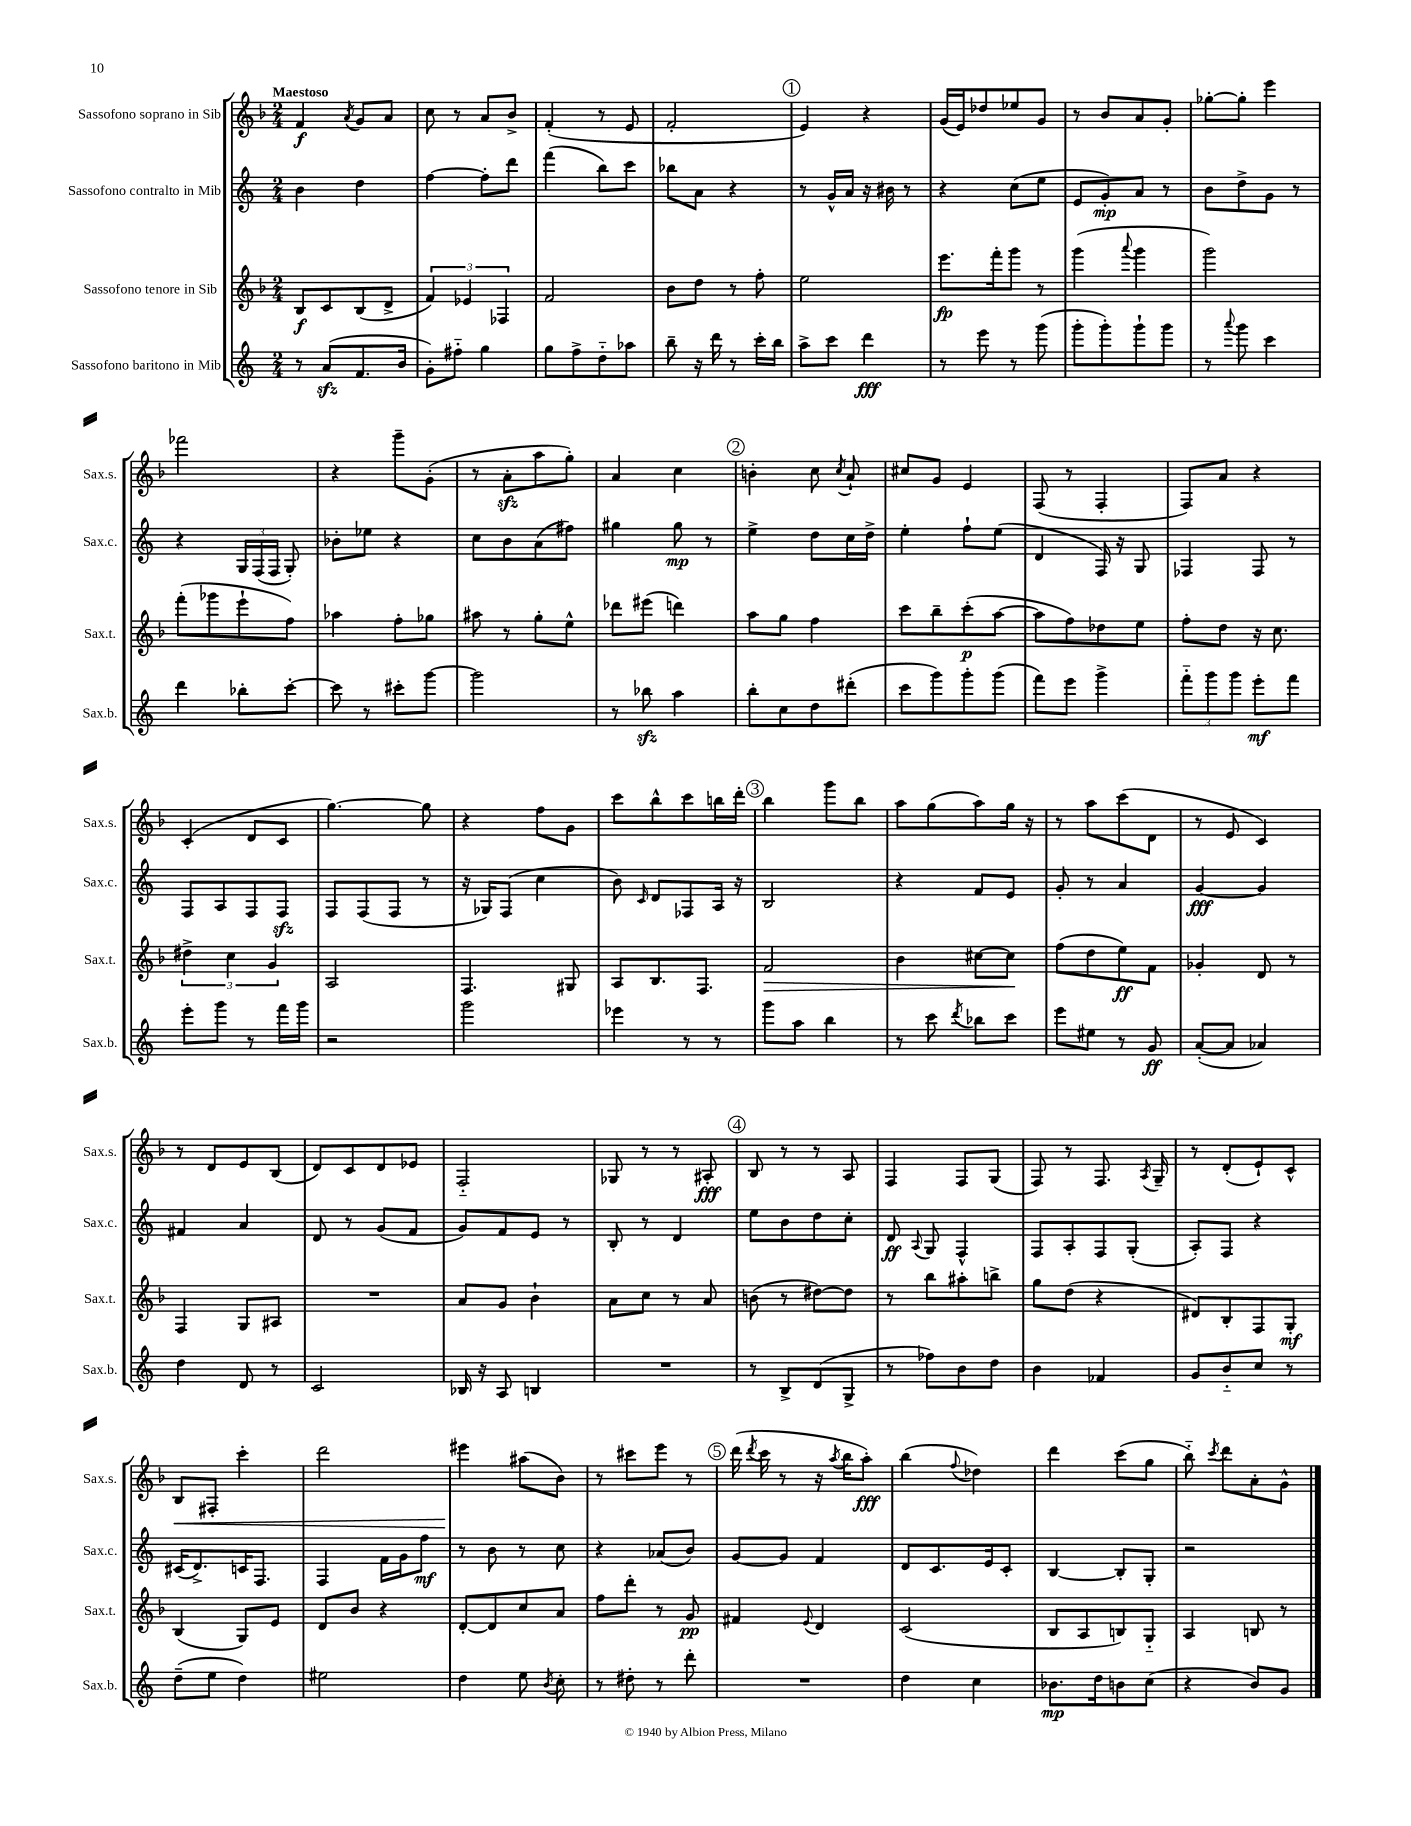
<<
\new StaffGroup <<
\new Staff = "s0" \with { instrumentName = "Sassofono soprano in Sib" shortInstrumentName = "Sax.s." } {
    \clef treble \key f \major \numericTimeSignature \time 2/4 \tempo "Maestoso"
    \autoBeamOff f'4\f \acciaccatura { a'8 } g'8[ a'8] |
    c''8 r8 a'8[ bes'8]-> |
    f'4-.( r8 e'8 |
    f'2-. |
    \mark \markup { \circle "1" } e'4) r4 |
    g'16[( e'16) des''8 ees''8 g'8] |
    r8 bes'8[ a'8 g'8]-. |
    ges''8[~-. ges''8]-. e'''4 |
    fes'''2 |
    r4 g'''8[-- g'8]-.( |
    r8 a'8[-.\sfz a''8 g''8]-.) |
    a'4 c''4 |
    \mark \markup { \circle "2" } b'4-. c''8 \acciaccatura { c''8 } a'8-! |
    cis''8[ g'8] e'4 |
    f8( r8 f4-. |
    f8[) a'8] r4 |
    c'4-.( d'8[ c'8] |
    g''4.~) g''8 |
    r4 f''8[ g'8] |
    c'''8[ bes''8-^ c'''8 b''16 d'''16]-. |
    \mark \markup { \circle "3" } bes''4 g'''8[ bes''8] |
    a''8[ g''8( a''8) g''16] r16 |
    r8 a''8[ c'''8( d'8] |
    r8 e'8 c'4) |
    r8 d'8[ e'8 bes8]( |
    d'8[) c'8 d'8 ees'8] |
    f2-_ |
    ges8 r8 r8 ais8-.\fff |
    \mark \markup { \circle "4" } bes8 r8 r8 a8 |
    f4 f8[ g8]( |
    f8) r8 f8. \acciaccatura { a8 } g16-- |
    r8 d'8[-.( e'8-!) c'8]-^ |
    bes8[\< fis8]-. c'''4-. |
    d'''2 |
    eis'''4\! ais''8[( bes'8]) |
    r8 cis'''8[ e'''8] r8 |
    \mark \markup { \circle "5" } d'''16( \acciaccatura { d'''8 } c'''16 r8 r16 \acciaccatura { a''8 } bes''16[ a''8]-.\fff) |
    bes''4( \appoggiatura { f''8 } des''4) |
    d'''4 c'''8[( g''8] |
    bes''8-_) \acciaccatura { c'''8 } d'''8[ a'8-. g'8]-^ \bar "|." |
}
\new Staff = "s1" \with { instrumentName = "Sassofono contralto in Mib" shortInstrumentName = "Sax.c." } {
    \clef treble \key c \major \numericTimeSignature \time 2/4
    \autoBeamOff b'4 d''4 |
    f''4~ f''8[-. d'''8] |
    f'''4( b''8[) c'''8] |
    bes''8[ a'8] r4 |
    \mark \markup { \circle "1" } r8 g'16[-^ a'16] r16 bis'16 r8 |
    r4 c''8[( e''8] |
    e'8[ g'8-.\mp) a'8] r8 |
    b'8[ d''8-> g'8] r8 |
    r4 \tuplet 3/2 { g16[ f16( f16] } g8-.) |
    bes'8[-. ees''8] r4 |
    c''8[ b'8 a'8( fis''8]) |
    gis''4 gis''8\mp r8 |
    \mark \markup { \circle "2" } e''4-> d''8[ c''16 d''16]-> |
    e''4-. f''8[-! e''8]( |
    d'4 f16) r16 g8 |
    fes4 fes8 r8 |
    f8[ a8 f8 f8]\sfz |
    f8[ f8( f8] r8 |
    r16 ges16[) f8]( c''4 |
    b'8) \grace { c'16 } d'8[ fes8 a16] r16 |
    \mark \markup { \circle "3" } b2 |
    r4 f'8[ e'8] |
    g'8-. r8 a'4 |
    g'4~\fff g'4 |
    fis'4 a'4 |
    d'8 r8 g'8[( f'8] |
    g'8[) f'8 e'8] r8 |
    b8-. r8 d'4 |
    \mark \markup { \circle "4" } e''8[ b'8 d''8 c''8]-. |
    d'8\ff \appoggiatura { a8 } g8 f4-^ |
    f8[ a8-. f8 g8]-.( |
    a8[-.) f8] r4 |
    cis'16[( d'8.->) c'16 f8.] |
    f4 f'16[ g'16 f''8]\mf |
    r8 b'8 r8 c''8 |
    r4 aes'8[( b'8]) |
    \mark \markup { \circle "5" } g'8[~ g'8] f'4 |
    d'8[ c'8. e'16 c'8]-. |
    b4~ b8[-. g8]-. |
    r2 \bar "|." |
}
\new Staff = "s2" \with { instrumentName = "Sassofono tenore in Sib" shortInstrumentName = "Sax.t." } {
    \clef treble \key f \major \numericTimeSignature \time 2/4
    \autoBeamOff bes8[\f c'8 bes8( d'8]-> |
    \tuplet 3/2 { f'4) ees'4 fes4 } |
    f'2 |
    bes'8[ d''8] r8 f''8-. |
    \mark \markup { \circle "1" } e''2 |
    e'''8.[\fp f'''16-. g'''8] r8 |
    g'''4( \appoggiatura { a'''8 } g'''4 |
    g'''2) |
    f'''8[-.( ges'''8 e'''8-! f''8]) |
    aes''4 f''8[-. ges''8] |
    ais''8 r8 g''8[-. e''8]-^ |
    des'''8[ eis'''8]( d'''4) |
    \mark \markup { \circle "2" } a''8[ g''8] f''4 |
    c'''8[ bes''8-- c'''8-.\p( a''8]~ |
    a''8[ f''8) des''8 e''8] |
    f''8[-. d''8] r16 c''8. |
    \tuplet 3/2 { dis''4-> c''4 g'4 } |
    a2 |
    f4. gis8 |
    a8[ bes8. f8.] |
    \mark \markup { \circle "3" } f'2\> |
    bes'4 cis''8[~ cis''8]\! |
    f''8[( d''8 e''8\ff) f'8] |
    ges'4-. d'8 r8 |
    f4 g8[ ais8] |
    R2 |
    a'8[ g'8] bes'4-! |
    a'8[ c''8] r8 a'8 |
    \mark \markup { \circle "4" } b'8( r8 dis''8[~) dis''8] |
    r8 bes''8[ ais''8-. b''8]-> |
    g''8[ d''8]( r4 |
    dis'8[) bes8-. f8 g8]-.\mf |
    bes4( g8[) e'8] |
    d'8[ bes'8] r4 |
    d'8[~-. d'8 c''8 a'8] |
    f''8[ d'''8]-. r8 g'8\pp |
    \mark \markup { \circle "5" } fis'4 \appoggiatura { e'8 } d'4 |
    c'2( |
    bes8[ a8 b8) g8]-_ |
    a4 b8 r8 \bar "|." |
}
\new Staff = "s3" \with { instrumentName = "Sassofono baritono in Mib" shortInstrumentName = "Sax.b." } {
    \clef treble \key c \major \numericTimeSignature \time 2/4
    \autoBeamOff r8 a'8[\sfz( f'8. b'16] |
    g'8[-.) fis''8]-_ g''4 |
    g''8[ f''8-> d''8-_ aes''8] |
    b''8-- r16 d'''16 r8 c'''16[-. b''16] |
    \mark \markup { \circle "1" } a''8[-> c'''8] d'''4\fff |
    r8 e'''8 r8 g'''8( |
    g'''8[-. g'''8-.) g'''8-! g'''8] |
    r8 \appoggiatura { a'''8 } g'''8 c'''4 |
    d'''4 bes''8[-. c'''8]~-. |
    c'''8 r8 cis'''8[-. g'''8]~ |
    g'''2 |
    r8 bes''8\sfz a''4 |
    \mark \markup { \circle "2" } b''8[-. c''8 d''8 dis'''8]-.( |
    c'''8[ g'''8) g'''8-. g'''8]( |
    f'''8[) e'''8] g'''4-> |
    \tuplet 3/2 { f'''8[-_ g'''8 g'''8] } e'''8[-.\mf f'''8] |
    e'''8[-. g'''8] r8 f'''16[ g'''16] |
    r2 |
    g'''2 |
    ees'''4 r8 r8 |
    \mark \markup { \circle "3" } g'''8[ a''8] b''4 |
    r8 c'''8 \acciaccatura { d'''8 } bes''8[ c'''8] |
    e'''8[ eis''8] r8 g'8\ff |
    a'8[~-.( a'8] aes'4) |
    d''4 d'8 r8 |
    c'2 |
    bes16 r16 a8 b4 |
    R2 |
    \mark \markup { \circle "4" } r8 b8[-> d'8( g8]-> |
    r8 fes''8[) b'8 d''8] |
    b'4 fes'4 |
    g'8[ b'8-_ c''8] r8 |
    d''8[--( e''8] d''4) |
    eis''2 |
    d''4 e''8 \acciaccatura { b'8 } c''8-. |
    r8 dis''8-. r8 d'''8-. |
    \mark \markup { \circle "5" } R2 |
    d''4 c''4 |
    bes'8.[\mp d''16 b'8 c''8]( |
    r4 b'8[) g'8] \bar "|." |
}
>>
>>
\layout { \context { \Score \remove "Bar_number_engraver" } }
